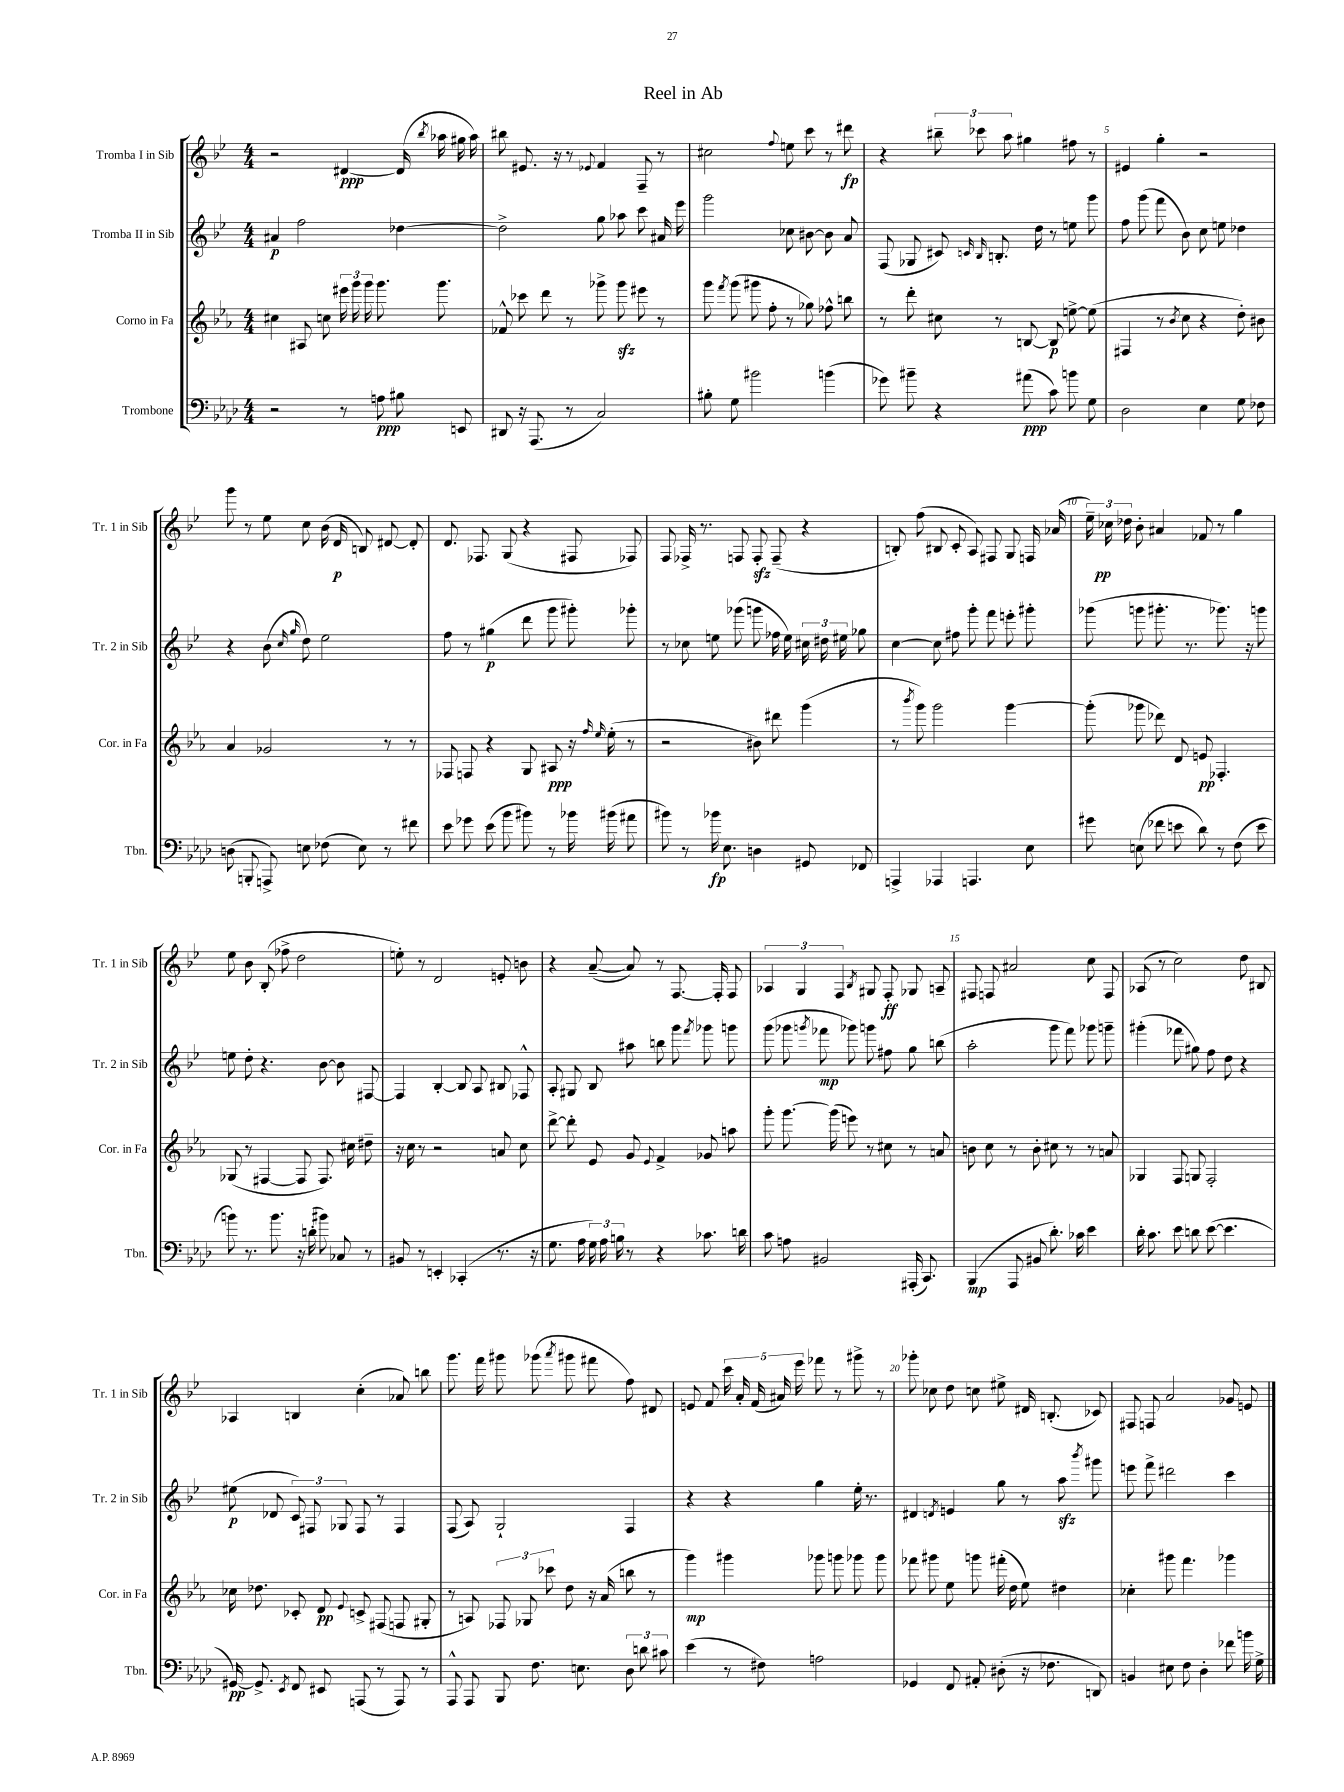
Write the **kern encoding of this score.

**kern	**kern	**kern	**kern
*staff4	*staff3	*staff2	*staff1
*clefF4	*clefG2	*clefG2	*clefG2
*k[b-e-a-d-]	*k[b-e-a-]	*k[b-e-]	*k[b-e-]
*M4/4	*M4/4	*M4/4	*M4/4
2r	4cc#	4a#	2r
.	8A#	2ff	.
.	8cc	.	.
8r	24eee#	.	[4d#
.	24ggg	.	.
.	24ggg	.	.
8A	8.ggg	.	.
8B#	.	[4dd-	(16d#]
.	.	.	8qbb-
.	8.ggg	.	16aa-
8EE	.	.	16gg#
.	.	.	16aa-)
=	=	=	=
8DD#	8f-^^	2dd-^]	8bb#
16r	8ccc-	.	8.e#
(8.AAA-	.	.	.
.	8ddd	.	.
.	.	.	16r
8r	8r	.	8r
.	.	.	8qqe-
2C)	8ggg-^	8gg	4f
.	8ggg-	8aa-	.
.	8eee#	8ccc	8F~
.	8r	16a#	8r
.	.	16eee-	.
=	=	=	=
8B#'	8ggg	2ggg	2cc#
.	8qfff	.	.
8G	(8ggg	.	.
2b#	8ggg#	.	.
.	8ff'	.	.
.	.	.	8qqff
.	8r	8cc-	8ee
.	8gg-)	[8b#	8ccc
(4b	8ff-^^	8b#]	8r
.	8bb	8a	8ddd#
=	=	=	=
8g-)	8r	(8F	4r
8b#~	8ddd'	8G-	.
4r	8cc#	8c#)	12bb#~
.	.	.	12ccc-
.	.	16qqc	.
.	.	16qqB-	.
.	8r	8.B'	.
.	.	.	12aa
(8a#	[8B	.	4gg#
.	.	16dd	.
8c)	8B]	8r	.
8b	[8ee^	8ee	8ff#
8G	(8ee]	8ggg	8r
=	=	=	=
2D-	4F#	8ff	4e#
.	.	(8ggg	.
.	8r	8fff	4gg'
.	8qb-	.	.
.	8cc	8b-)	.
4E-	4r	8cc	2r
.	.	8ee	.
8G	8dd')	4dd-	.
8F-	8b#	.	.
=	=	=	=
(8D	4a-	4r	8ggg
8BBB'	.	.	8r
8AAA^)	2g-	(8b-	8ee-
.	.	16qqcc	.
.	.	16qqgg	.
8E	.	8dd)	8cc
(8F-	.	2ee-	(16b-
.	.	.	16d
8E)	.	.	8B)
8r	8r	.	[8d#
8f#	8r	.	8d#']
=	=	=	=
8e-	8F-	8ff	8.d
8g-	8F	8r	.
.	.	.	8.F-
(8e-	4r	(4gg#	.
8b-	.	.	(8G
8b#)	8G	8ddd	4r
8r	8A#	8ggg	.
16b-	16r	8ggg#')	8F#
.	16qqff	.	.
.	16qqee-	.	.
(16b#	(16ee-'	.	.
8a#	8r	8ggg-'	8F-)
=	=	=	=
8b#)	2r	8r	8F
8r	.	8cc-	16F-^
.	.	.	8.r
16b-	.	8ee	.
8.E-	.	.	.
.	.	(8ggg-	8F
4D	8b#)	8ggg	8F'
.	8ddd#	16ff-	(8F~
.	.	16ee)	.
8GG#	(4ggg	24cc#	4r
.	.	24dd#	.
.	.	24ee#	.
8FF-	.	8gg-	.
=	=	=	=
4AAA^	8r	[4cc	8B')
.	8qbbb-	.	.
.	8ggg)	.	(8ff
4AAA-	2ggg	8cc]	8B#
.	.	8ff#	8c'
4.AAA	.	8ggg'	8A)
.	.	8fff	8F#
.	[4ggg	8eee'	8G
8E-	.	8ggg#'	16F
.	.	.	(16a-
=	=	=	=
8g#	(8ggg']	(8ggg-	24ee-~)
.	.	.	24cc-
.	.	.	24dd-
(8E	8ggg-	8ggg	8b-'
8f-	8ddd-)	8.ggg#'	4a#
8e	8d	.	.
.	.	8.r	.
8d-)	8e	.	8f-
8r	4.F-'	8.ggg-)	8r
(8F	.	.	4gg
.	.	16r	.
8e	.	8ggg	.
=	=	=	=
8b)	(8G-	8ee	8ee-
8.r	8r	8dd'	8b-
.	[4F#	4.r	(8B-'
8.b	.	.	.
.	.	.	8ff-^
16r	8F#]	.	2dd
(16d'	.	.	.
8b#)	8.F#)	[8b-	.
8C-	.	8b-]	.
.	16cc#	.	.
8r	8dd#~	[8F#	.
=	=	=	=
8BB#	16r	4F#]	8ee')
.	16cc	.	.
8r	8r	.	8r
4EE'	2r	[4B-'	2d
(4CC-'	.	8B-]	.
.	.	8A	.
8.r	8a	8B#	8e'
.	8cc	8F-^^	8b
16r	.	.	.
=	=	=	=
8.G	[8ddd^	8A'	4r
.	8ddd']	8G#	.
16A-	.	.	.
24G)	8e-	8B-	([8a~
24A-	.	.	.
24B	.	.	.
8r	8g	8aa#	8a])
.	8qqe-	.	.
4r	4f^	8bb	8r
.	.	8ggg	[8.F
.	.	8qfff	.
8.c-	8g-	8ggg-	.
.	.	.	16F']
.	8aa	8ggg	8F
16d	.	.	.
=	=	=	=
8c	8ggg'	(8ggg	6A-
8A	[8.ggg	8ggg-	.
.	.	.	6G
.	.	8qggg	.
2BB#	.	8fff-	.
.	(16ggg]	.	.
.	.	.	6F
.	8eee)	8ggg-)	.
.	.	.	8qB-
.	8r	8ggg	8G#
.	8cc#	8ff#	8F'
(16AAA#'	8r	8gg	8G-
8.CC)	.	.	.
.	8a	(8bb	8A~
=	=	=	=
(4BBB-	8b	2aa'	8F#
.	8cc	.	8F
8AAA-	8r	.	2a#
8BB#	8b'	.	.
8.d-')	8cc#	8ggg	.
.	8r	8fff)	.
16c-	.	.	.
4e-	8r	8ggg-	8cc
.	8a	8ggg~	8F
=	=	=	=
16d-'	4G-	(4ggg#'	(8A-
8.c	.	.	.
.	.	.	8r
8e-	8F	8fff-	2cc)
8d	8G	8gg#)	.
([8e-	2F'	8ff	.
4.e-]	.	8dd	.
.	.	4r	8dd
.	.	.	8B#
=	=	=	=
[16GG#)	16cc-	(8ee#	4A-
8.GG#^]	8.dd-	.	.
.	.	8d-	.
8qEE-	.	.	.
8FF	8c-'	12c)	4B
.	.	12F#	.
8EE#	8d	.	.
.	.	12G-	.
.	8qqe-	.	.
(8AAA	8c^	8F#	(4cc'
8r	(8F#	8r	.
8AAA)	8F	4F#	8a-)
8r	8G#'	.	8bb
=	=	=	=
8AAA-^^	8r	(8F	8.ggg
8AAA-	8A)	8A)	.
.	.	.	16fff
8BBB-	12F-	2G`	8ggg#
.	12G-	.	.
8.F	.	.	(8ggg-
.	12ccc-	.	.
.	.	.	8qaaa
.	8dd	.	8ggg#
8.E	.	.	.
.	16r	.	8fff#
.	(16a-	.	.
12D-	8bb	4F	8ff)
12d	.	.	.
.	8r	.	8d#
12c#	.	.	.
=	=	=	=
(4e-	4ggg)	4r	8e
.	.	.	8f
8r	4ggg#	4r	20ccc
.	.	.	20a'
.	.	.	(20f
8F#)	.	.	.
.	.	.	20a#)
.	.	.	20eee-
2A	8ggg-	4gg	8fff-
.	8ggg	.	8r
.	8ggg-	16ee-'	8ggg#^
.	.	8.r	.
.	8ggg-	.	8r
=	=	=	=
4GG-	8fff-	4d#	8ggg-'
.	8ggg#	.	8cc-
.	.	8qd	.
8FF	8ee-	4e	8dd
8AA#'	8ggg	.	8cc
(8D#'	(16fff#'	8gg	8ee#^
.	16dd	.	.
16r	8ee-)	8r	16d#
8.F-	.	.	(8.B'
.	4dd#	8aa	.
.	.	8qbbb-	.
8DD)	.	8ggg#	8c-)
=	=	=	=
4BB	4cc-'	8eee	8F#
.	.	8fff^	8F
8E#	8ggg#	2ddd#	2a
8F	4.fff	.	.
4D-'	.	.	.
8f-	4ggg-	4ccc	8g-
16b	.	.	8e
16G^	.	.	.
==	==	==	==
*-	*-	*-	*-
